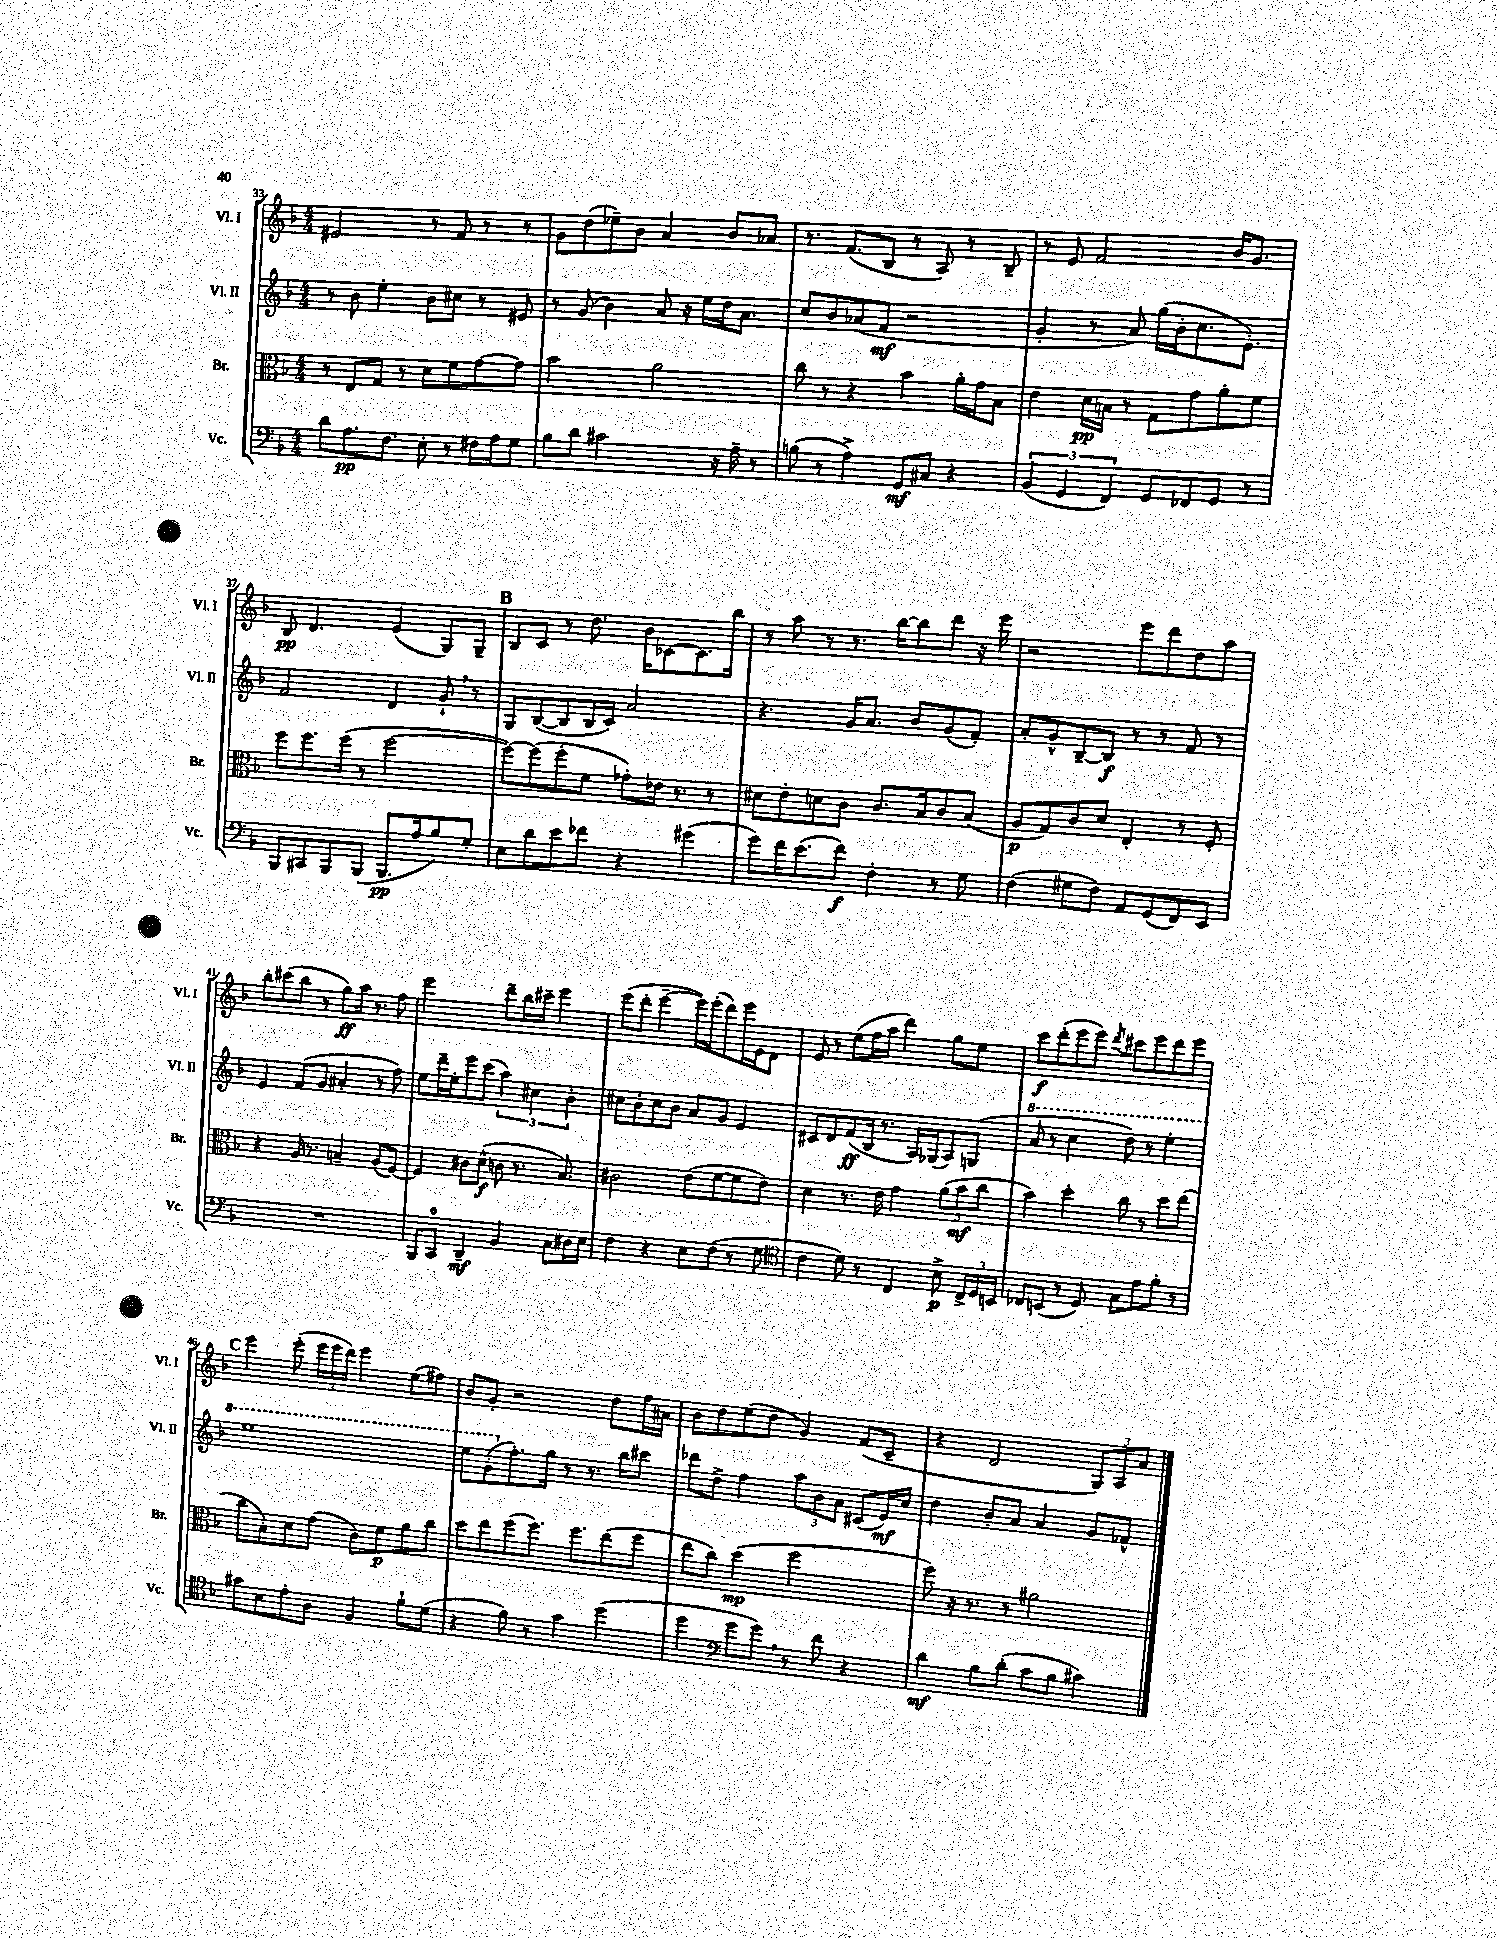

**kern	**kern	**kern	**kern
*staff4	*staff3	*staff2	*staff1
*clefF4	*clefC3	*clefG2	*clefG2
*k[b-]	*k[b-]	*k[b-]	*k[b-]
*M4/4	*M4/4	*M4/4	*M4/4
8d	8r	8r	2e#
8.A	8E	8b-	.
.	8G	4ee'	.
8.F	.	.	.
.	8r	.	.
8E'	8d	8b-	8r
8r	8f	8cc#	8f
16F#	[8g	8r	8r
16A	.	.	.
8G	8g]	8e#	8r
=	=	=	=
8B-	2b-	8r	8g
8d	.	(8g	(8dd
2c#	.	4b-)	8ee-~)
.	.	.	8b-
.	2a	8a	4a
.	.	16r	.
.	.	16ee	.
16r	.	16dd	8b-
16A~	.	8.a	.
8r	.	.	8a-
=	=	=	=
(8B	8cc	8cc	8.r
8r	8r	8b-	.
.	.	.	(8.f
4A^)	4r	(8a-	.
.	.	8f	8B-
8GG	4b-	2r	8r
8C#	.	.	8A)
4r	16a'	.	8r
.	16g	.	.
.	8B-	.	8B-~
=	=	=	=
(6BB-	4e	4g'	8r
.	.	.	8e
6GG	.	.	.
.	16d	8r	2f
.	16B	.	.
6FF)	.	.	.
.	8r	8a)	.
8GG	8G	(16gg	.
.	.	16b-'	.
8FF-	8g	8.cc	.
8GG	8a'	.	16b-
.	.	8.e')	8.g
8r	8f	.	.
=	=	=	=
8BBB-	8ff	2f	8B-
8CC#	8.ff	.	4.d
8BBB-	.	.	.
.	(16ff	.	.
(8BBB-	8r	.	.
8.BBB-	[2ff	4d	(4e
16A	.	.	.
8B-)	.	8g`	8G)
8G'	.	8r	8G~
=	=	=	=
8E	8ff_)	8G	8B-
8d	(8ff]	([8B-	8c
8e	8ff'	8B-]	8r
8f-	8f	16B-	8.dd
.	.	16c)	.
4r	8g-')	2a	.
.	.	.	16b-
.	16e-	.	[8c-
.	8.r	.	.
(4g#	.	.	8.c-]
.	8r	.	.
.	.	.	16bb-
=	=	=	=
8g)	8d#	4.r	8r
16f	8e'	.	8aa
(8.e	.	.	.
.	8d	.	8r
8f)	8c	16g	8.r
.	.	8.a	.
4F'	8.c	.	.
.	.	.	[16bb-
.	.	8b-	8bb-]
.	16B-	.	.
8r	8c	(8g	8ddd
8G	(8B-	8f')	16r
.	.	.	16eee
=	=	=	=
(4F	8A	8a'	2r
.	8G)	8g^^	.
8G#	8c	[8B-~	.
8F)	8d	8B-]	.
8AA	4E'	8r	8eee
(8GG	.	8r	8ddd
8FF)	8r	8f	8dd
8EE	8F'	8r	8aa
=	=	=	=
1r	4r	4e	8bb-'
.	.	.	(8ccc#
.	16A	(8f	8bb-
.	8.r	.	.
.	.	8g	8r
.	4B~	4a#'	8gg)
.	.	.	16aa
.	.	.	8.r
.	(8A	8r	.
.	[8F)	8ff)	8ff
=	=	=	=
8BBB-	4F]	8ee	2eee
8CC	.	16ddd~	.
.	.	16ee'	.
4DD~	8c#	8eee	.
.	(8d^^	(8ccc	.
4BB-	8c	6aa)	8ddd~
.	8.r	.	16bb-
.	.	6cc#	.
.	.	.	16ccc#~
8C	.	.	4eee
.	8.B-)	.	.
.	.	6b-'	.
16D#	.	.	.
16E	.	.	.
=	=	=	=
4F	2c#	8cc#	(8eee
.	.	8b-'	8ddd'
4r	.	8cc#	[4eee~
.	.	8b-	.
8E	(8e	8a	16eee])
.	.	.	(16eee'
(8F	[8f	8g	8ddd)
8r	8f]	4e	16eee
.	.	.	16e
8G	8e)	.	8d
=	=	=	=
*clefC4	*	*	*
4c	4d	8c#	8e
.	.	8d	8r
8d)	8.r	(8f	(8ee
8r	.	16B-	16ff
.	16e	8.r	16aa
4C	4g	.	4ddd)
.	.	16A)	.
.	.	(16G-	.
8B-^	(12a	8A)	8gg
.	12b-	.	.
24C^	.	(8G	8ee
24D	12cc	.	.
24BB	.	.	.
=	=	=	=
8C-	4b-)	8aa	8ccc
(8BB	.	8r	(8ddd'
8r	4dd'	4ccc	8eee
8D)	.	.	8eee)
.	.	.	8qddd
8G	8cc	8ddd)	8ccc#
8e	8r	8r	8eee
8f'	8dd	4eee'	8ddd
8r	(8ee	.	8eee
=	=	=	=
8g#	8cc	1eee	4eee
8B-	8B-')	.	.
8e'	8d	.	(8eee'
8A	(8g	.	24eee
.	.	.	24eee
.	.	.	24ddd)
4F	8c)	.	4eee
.	8f	.	.
8f`	8a	.	(8ee
(8d	8cc	.	8ff#)
=	=	=	=
4r	8dd	8eee	8b-
.	8ee	(8gg'	8g'
8f)	(8ff	8.ff')	2r
8r	8.ff)	.	.
.	.	16gg	.
4g	.	8r	.
.	8.ff	.	.
.	.	8.r	.
(4dd	(8ee	.	8dd
.	.	16bb-	.
.	8ff	8ccc#	16ff
.	.	.	16a#
=	=	=	=
4dd	8ee	8ddd-	8b-
.	8cc)	8dd^	8dd
*clefF4	*	*	*
8g	(4dd	4ff	(8ee
8g)	.	.	8dd
8r	2ff	12aa	4g)
.	.	12b-	.
8f	.	.	.
.	.	12a	.
4r	.	(8c#	(8f
.	.	16e)	8c~
.	.	16cc	.
=	=	=	=
4d	8ff)	4dd	4r
.	16r	.	.
.	8.r	.	.
8B-	.	8b-'	2d
(8d'	8r	8a	.
8c	2a#	4a	.
8B-	.	.	.
4c#)	.	8g	12G)
.	.	.	12A
.	.	8f-^^	.
.	.	.	12a
==	==	==	==
*-	*-	*-	*-
